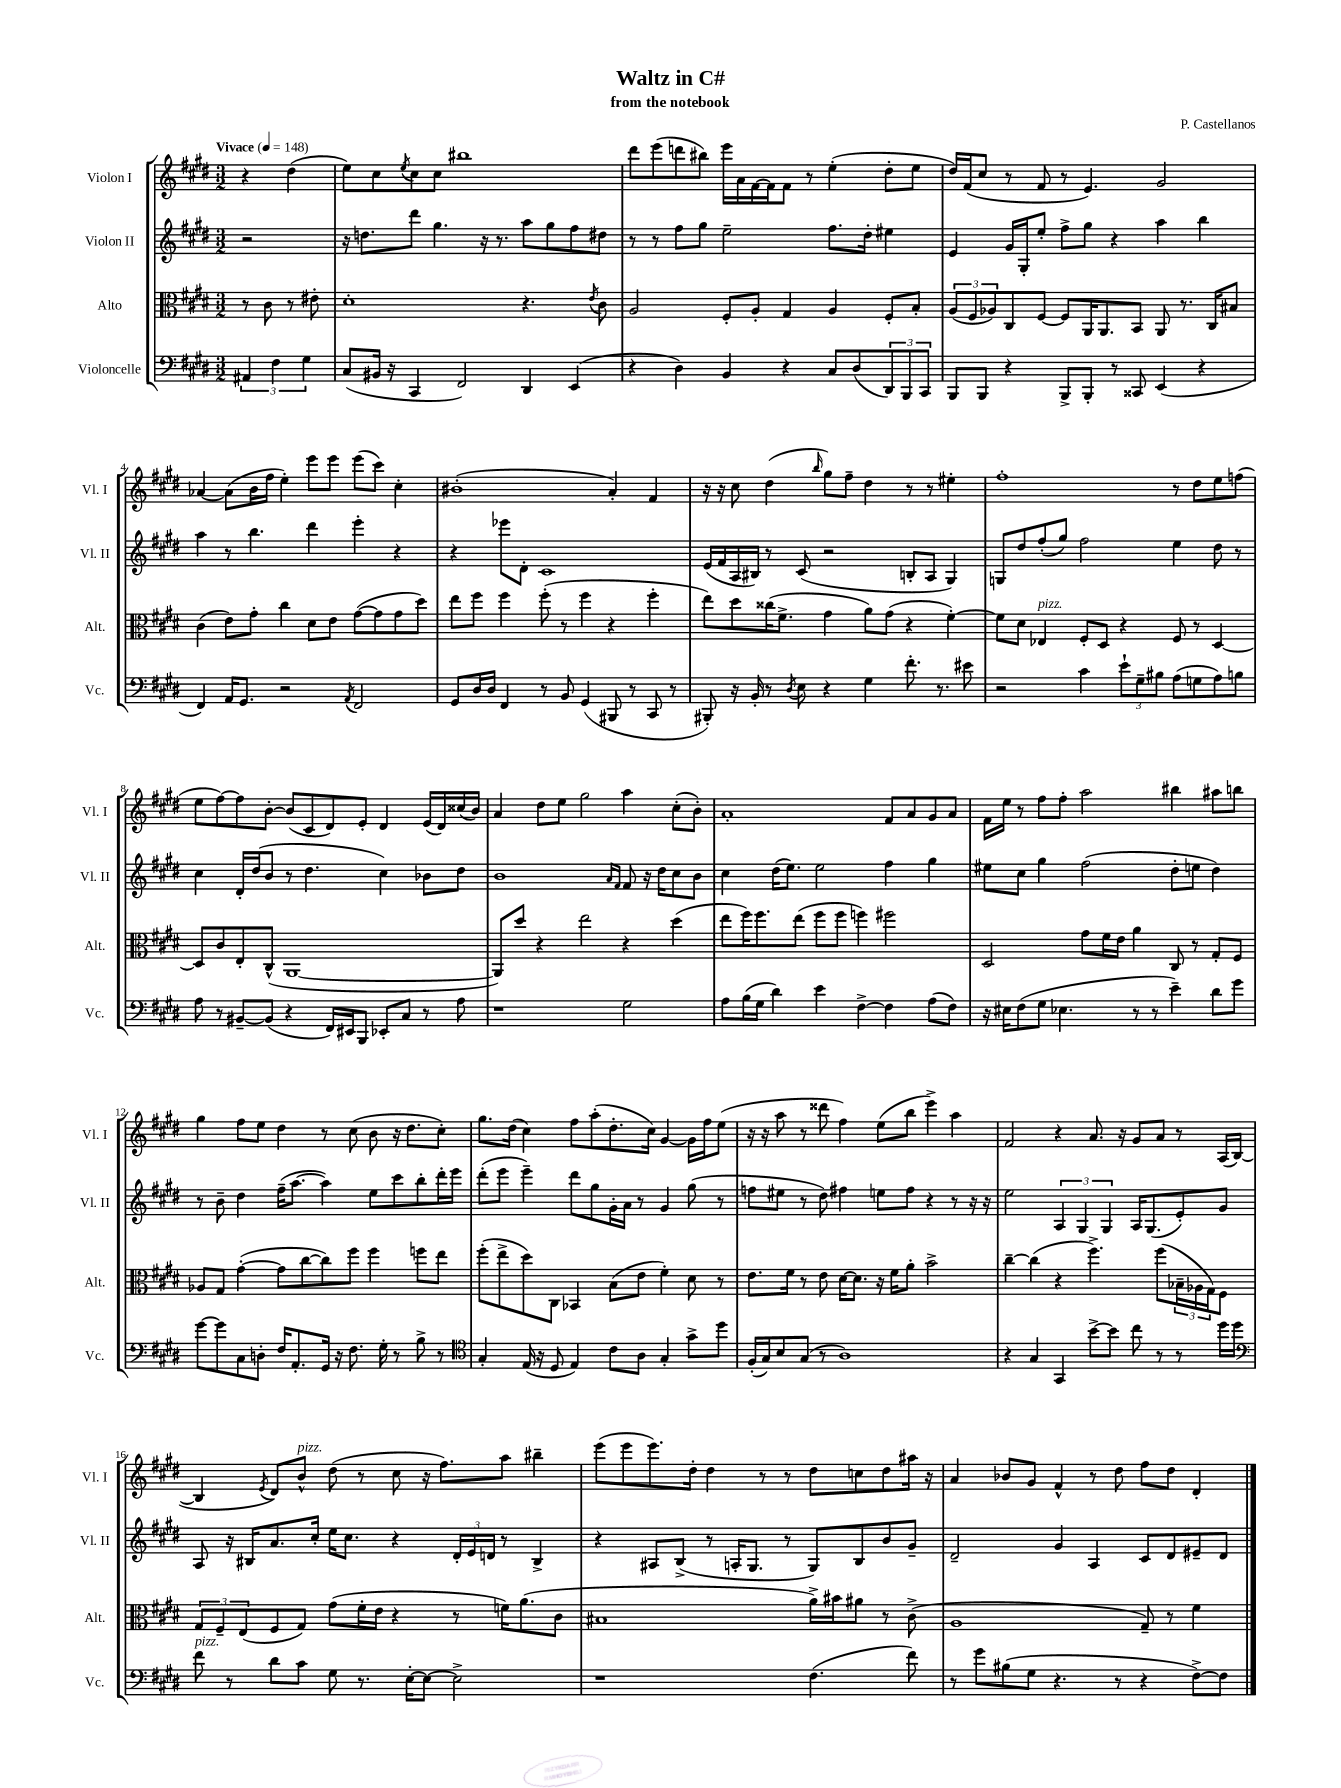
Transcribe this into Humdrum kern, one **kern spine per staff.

**kern	**kern	**kern	**kern
*staff4	*staff3	*staff2	*staff1
*clefF4	*clefC3	*clefG2	*clefG2
*k[f#c#g#d#]	*k[f#c#g#d#]	*k[f#c#g#d#]	*k[f#c#g#d#]
*M3/2	*M3/2	*M3/2	*M3/2
*MM148	*MM148	*MM148	*MM148
6AA#/	8r	2r	4r
.	8c#\	.	.
6F#\	.	.	.
.	8r	.	(4dd#\
6G#\	.	.	.
.	8e#'\	.	.
=	=	=	=
(8C#/L	1d#'	16r	8ee\L)
.	.	8.dd\L	.
16BB#/Jk	.	.	8cc#\
16r	.	.	.
.	.	.	8qee/
4CC#/	.	8ddd#\J	8cc#\
.	.	4.gg#\	8cc#\J
2FF#/)	.	.	1bb#
.	.	16r	.
.	.	8.r	.
4DD#/	4.r	8aa\L	.
.	.	8gg#\	.
(4EE/	.	8ff#\	.
.	8qe/	.	.
.	8c#\	8dd#\J	.
=	=	=	=
4r	2A/	8r	8ddd#\L
.	.	8r	(8eee\
4D#\)	.	8ff#\L	8ddd\
.	.	8gg#\J	8bb#\J)
4BB/	8F#'/L	2ee~\	16eee\LL
.	.	.	16a\
.	8A'/J	.	[16f#\
.	.	.	16f#\]J
4r	4G#/	.	8f#\J
.	.	.	8r
8C#/L	4A/	8.ff#\L	(4ee'\
(8D#/	.	.	.
.	.	16dd#'\Jk	.
12DD#/)	8F#'/L	4ee#\	8dd#'\L
12BBB/	.	.	.
.	8B'/J	.	8ee\J
12CC#/J	.	.	.
=	=	=	=
8BBB/L	(12A/L	4e/	16dd#/LL)
.	.	.	(16f#/J
.	12F#/	.	.
8BBB/J	.	.	8cc#/J
.	12A-/)	.	.
4r	8C#/	16g#/LL	8r
.	.	16G#'/J	.
.	[8F#/J	8ee'/J	8f#/
8BBB^/L	8F#/]L	8ff#^\L	8r
8BBB'/J	16AA/K	8gg#\J	4.e/)
.	8.AA/	.	.
8r	.	4r	.
8CC##/	8BB/J	.	.
(4EE/	8AA/	4aa\	2g#/
.	8.r	.	.
4r	.	4bb\	.
.	16C#/LK	.	.
.	8B#/J	.	.
=	=	=	=
4FF#/)	(4c#\	4aa\	[4a-/
16AA/LK	8e\L)	8r	(8a-\]L
8.GG#/J	.	.	.
.	8g#'\J	4.bb\	16b\L
.	.	.	16ff#\JJ
2r	4cc#\	.	4ee'\)
.	8d#\L	4ddd#\	8eee\L
.	8e\J	.	8eee\J
8qAA/	.	.	.
2FF#/	([8g#\L	4eee'\	(8eee\L
.	8g#\]	.	8ccc#\J)
.	8g#\	4r	4cc#'\
.	8dd#\J)	.	.
=	=	=	=
8GG#/L	8ee\L	4r	(1b#'
16D#/L	8ff#\J	.	.
16D#/JJ	.	.	.
4FF#/	4ff#\	8eee-\L	.
.	.	8d#'\J	.
8r	(8ff#'\	1c#	.
8BB/	8r	.	.
(4GG#/	4ff#\	.	.
8BBB#/	4r	.	4a'/)
8r	.	.	.
8CC#/	4ff#'\	.	4f#/
8r	.	.	.
=	=	=	=
8BBB#'/)	8ee\L)	(16e/LL	16r
.	.	16f#/	16r
16r	8dd#\	16A/	8cc#\
16BB'/	.	16B#/JJ)	.
8r	(16cc##\K	8r	(4dd#\
.	8.f#^\J	.	.
8qD#/	.	.	.
8E\	.	(8c#/	.
.	.	.	16qqbb/
4r	4g#\	2r	8gg#\L)
.	.	.	8ff#~\J
4G#\	8a\L)	.	4dd#\
.	(8g#\J	.	.
8.f#'\	4r	8B'/L	8r
.	.	8A/J	8r
8.r	.	.	.
.	[4f#'\)	4G#/)	4ee#'\
8e#\	.	.	.
=	=	=	=
2r	8f#\]L	8G/L	1ff#'
.	8d#\J	8dd#/	.
.	4E-/	(8ff#'/	.
.	.	8gg#/J)	.
4c#\	8F#'/L	2ff#\	.
.	8D#/J	.	.
12e`\L	4r	.	.
12G#~\	.	.	.
12B#\J	.	.	.
(8A\L	8F#/	4ee\	8r
8G\	8r	.	8dd#\L
8A\)	[4D#/	8dd#\	8ee\
8B\J	.	8r	(8ff\J
=	=	=	=
8A\	8D#/]L	4cc#\	8ee\L
8r	8c#/	.	[8ff#\)
[8BB#~/L	8E'/	16d#'/LL	8ff#\]
.	.	(16dd#/J	.
(8BB#/]J	(8C#^^/J	8b/J	[8b'\J
4r	[1AA	8r	(8b/]L
.	.	4.dd#\	8c#/
16FF#/LL)	.	.	8d#/)
16EE#/J	.	.	.
8BBB/J	.	.	8e'/J
8EE-'/L	.	4cc#\)	4d#/
8C#/J	.	.	.
8r	.	8b-\L	(16e/LL
.	.	.	16d#/)
8A\	.	8dd#\J	(16cc##/
.	.	.	16b/JJ)
=	=	=	=
1r	8AA/]L)	1b	4a/
.	8dd#/J	.	.
.	4r	.	8dd#\L
.	.	.	8ee\J
.	2ee\	.	2gg#\
.	.	16qqa/LL	.
.	.	16qqf#/JJ	.
2G#\	4r	8f#/	4aa\
.	.	16r	.
.	.	16dd#\LK	.
.	(4dd#\	8cc#\	(8cc#'\L
.	.	8b\J	8b'\J)
=	=	=	=
8A\L	8ee\L	4cc#\	1a'
(16B\L	16ff#\K)	.	.
16G#\JJ	8.ff#\	.	.
4d#\)	.	(16dd#\LK	.
.	.	8.ee\J)	.
.	(8ee\J	.	.
4e\	8ff#\L	2ee\	.
.	8ff#\J	.	.
[4F#^\	4ff\)	.	.
4F#\]	2ff#\	4ff#\	8f#/L
.	.	.	8a/
(8A\L	.	4gg#\	8g#/
8F#\J)	.	.	8a/J
=	=	=	=
16r	2D#/	8ee#\L	16f#\LL
16E#\LK	.	.	16ee\JJ
(8F#\	.	8cc#\J	8r
8G#\J	.	4gg#\	8ff#\L
4.E-\	.	.	8ff#'\J
.	8g#\L	(2ff#\	2aa\
.	16f#\L	.	.
.	16e\JJ	.	.
8r	4a\	.	.
8r	.	.	.
4e~\)	8C#/	8dd#'\L	4bb#\
.	8r	8ee\J	.
8d#\L	8G#'/L	4dd#\)	8aa#\L
8g#\J	8F#/J	.	8bb\J
=	=	=	=
[8g#\L	8A-/L	8r	4gg#\
8g#\]	8G#/J	8b~\	.
8C#\	([4g#'\	4dd#\	8ff#\L
8D'\J	.	.	8ee\J
16F#/LK	8g#\]L	(16ff#~\LK	4dd#\
8.AA'/	.	[8.aa\J	.
.	[8cc#\	.	.
16GG#/Jk	8cc#\])	4aa\])	8r
16r	.	.	.
8.F#\	8ff#\J	.	(8cc#\
.	4ff#\	8ee\L	8b\
16G#'\	.	.	.
8r	.	8ccc#\	16r
.	.	.	8.dd#\L
8B^\	8ff\L	8bb'\	.
8r	8ee\J	16ddd#'\L	8cc#'\J)
.	.	16eee\JJ	.
=	=	=	=
*clefC4	*	*	*
4G#'/	(8ff#'\L	(8ddd#'\L	8.gg#\L
.	8ee^\	8eee\J	.
.	.	.	(16dd#\Jk
(16E/	8dd#\)	4eee~\)	4cc#\)
16r	.	.	.
8D#/	8C#\J	.	.
4E/)	4BB-/	8ddd#\L	8ff#\L
.	.	8gg#\	(8aa'\
8c#\L	(8B\L	16g#'\L	8.dd#'\
.	.	16a\JJ	.
8A\J	8e\J	8r	.
.	.	.	16cc#\Jk)
4G#'/	4f#'\)	4g#/	[4g#/
8g#^\L	8d#\	(8gg#\	16g#\]LL
.	.	.	16ff#\J
8dd#\J	8r	8r	(8ee\J
=	=	=	=
(16F#'/LL	8.e\L	8ff\L	16r
16G#/J)	.	.	16r
8B/	.	8ee#\J	8aa\
.	16f#\Jk	.	.
(8G#/J	8r	8r	8r
8r	8e\	8dd#\)	8ddd##\
1A)	[16d#\LK	4ff#\	4ff#\)
.	8.d#\]J	.	.
.	16r	8ee\L	(8ee\L
.	16f#\LK	.	.
.	8a'\J	8ff#\J	8bb\J
.	2b^\	4r	4eee^\)
.	.	8r	4aa\
.	.	16r	.
.	.	16r	.
=	=	=	=
4r	[4cc#~\	2ee\	2f#/
4G#/	(4cc#\]	.	.
4GG#/	4r	6A/	4r
.	.	6G#/	.
[8b^\L	4.ff#^\)	.	8.a/
.	.	6G#/	.
8b\]J	.	.	.
.	.	.	16r
8cc#\	.	16A/LK	8g#/L
.	.	(8.G#/	.
8r	(8ff#\L	.	8a/J
8r	24B-~\L	8e'/)	8r
.	24A-\	.	.
.	24G#\J)	.	.
16dd#\LL	8F#\J	8g#/J	(16A/LL
16dd#\JJ	.	.	[16B/JJ
=	=	=	=
*clefF4	*	*	*
8f#\	12G#/L	8A/	4B/]
.	12F#~/	.	.
8r	.	16r	.
.	(12E/	.	.
.	.	16B#/LK	.
.	.	.	8qe/
8d#\L	8F#/	8.a/	8d#/L)
8c#\J	8G#/J)	.	8b^^/J
.	.	16cc#'/Jk	.
8G#\	(8g#\L	16ee\LK	(8dd#\
.	.	8.cc#\J	.
8.r	16f#'\L	.	8r
.	16e\JJ	.	.
.	4r	4r	8cc#\
[16E'\LK	.	.	.
8E\_J	.	.	16r
.	.	.	8.ff#\L)
2E^\]	8r	24d#'/LL	.
.	.	24e/	.
.	.	24d/JJ	.
.	16f\LK)	8r	8aa\J
.	(8.a\	.	.
.	.	4B#^/	4bb#~\
.	8c#\J	.	.
=	=	=	=
1r	1B#	4r	(8eee\L
.	.	.	8eee\
.	.	8A#/L	8.eee\)
.	.	(8B^/J	.
.	.	.	16dd#'\Jk
.	.	8r	4dd#\
.	.	16A'/LK	.
.	.	8.G#/J	.
.	.	.	8r
.	.	8r	8r
(4.F#\	16a^\LL)	8G#/L)	8dd#\L
.	16b#\J	.	.
.	8a#\J	8B/	8cc\
.	8r	8b/	8dd#\
8f#\)	(8c#^\	8g#~/J	16aa#\Jk
.	.	.	16r
=	=	=	=
8r	1A	2d#~/	4a/
8g#\L	.	.	.
(8B#\	.	.	8b-/L
8G#\J	.	.	8g#/J
4.r	.	4g#/	4f#^^/
.	.	4A/	8r
8r	.	.	8dd#\
4r	8G#~/)	8c#/L	8ff#\L
.	8r	8d#/	8dd#\J
[8F#^\L)	4f#\	8e#~/	4d#'/
8F#\]J	.	8d#/J	.
==	==	==	==
*-	*-	*-	*-
